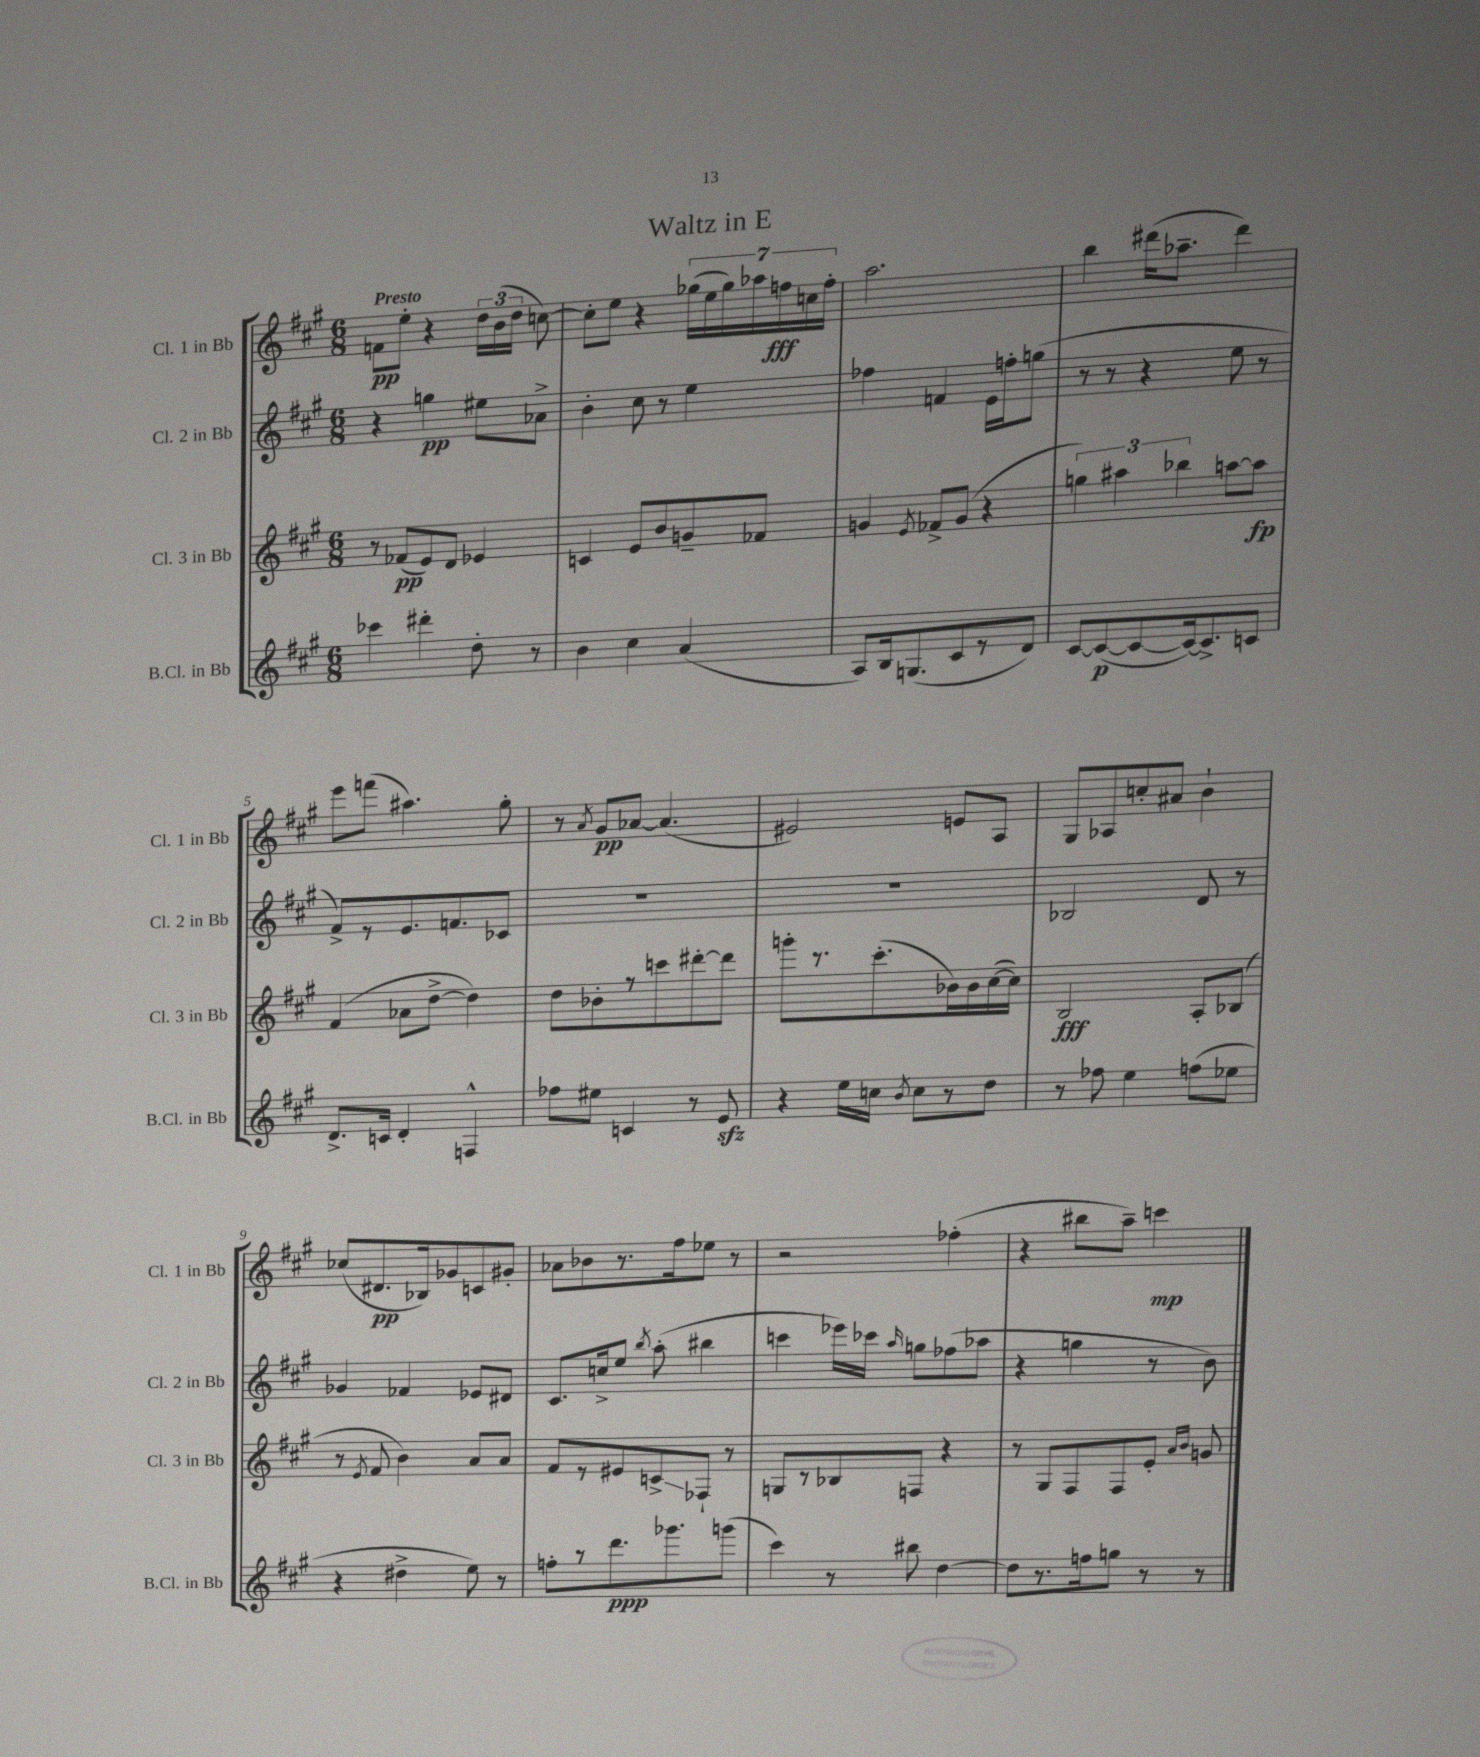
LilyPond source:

\header { title = "Waltz in E" }
<<
\new StaffGroup <<
\new Staff = "s0" \with { instrumentName = "Cl. 1 in Bb" shortInstrumentName = "Cl. 1 in Bb" } {
    \clef treble \key a \major \numericTimeSignature \time 6/8 \tempo "Presto"
    \autoBeamOff f'8[\pp e''8]-. r4 \tuplet 3/2 { d''16[ b'16( d''16] } c''8~) |
    c''8[-. e''8] r4 \tuplet 7/4 { ges''16[( e''16 ges''16) aes''16 f''16\fff c''16 f''16]-. } |
    a''2. |
    b''4 dis'''16[( aes''8.]-- dis'''4) |
    e'''8[ f'''8]( ais''4.) gis''8-. |
    r8 \acciaccatura { a'8 } gis'8[\pp aes'8]~ aes'4.( |
    eis'2) e'8[ a8] |
    gis8[ aes8 c''8-. ais'8] b'4-! |
    ces''8[( dis'8.\pp bes16) ges'8 c'8 gis'8]-. |
    aes'8[ bes'8 r8. fis''16 ees''8] r8 |
    r2 fes''4-.( |
    r4 bis''8[ a''8]--) c'''4\mp \bar "|." |
}
\new Staff = "s1" \with { instrumentName = "Cl. 2 in Bb" shortInstrumentName = "Cl. 2 in Bb" } {
    \clef treble \key a \major \numericTimeSignature \time 6/8
    \autoBeamOff r4 g''4\pp eis''8[ aes'8]-> |
    b'4-. cis''8 r8 e''4 |
    fes''4 f'4 e'16[ f''16-. g''8]( |
    r8 r8 r4 e''8 r8 |
    fis'8[->) r8 e'8. f'8. ces'8] |
    R2. |
    R2. |
    bes2 d'8 r8 |
    ges'4 fes'4 ees'8[ dis'8] |
    cis'8.[ c''16-> e''8] \acciaccatura { b''8 } a''8-.( bis''4 |
    c'''4 ees'''16[) ces'''16] \grace { a''16 } g''8[ fes''8( aes''8] |
    r4 g''4 r8 b'8) \bar "|." |
}
\new Staff = "s2" \with { instrumentName = "Cl. 3 in Bb" shortInstrumentName = "Cl. 3 in Bb" } {
    \clef treble \key a \major \numericTimeSignature \time 6/8
    \autoBeamOff r8 fes'8[\pp( e'8) d'8] ees'4 |
    c'4 e'8[ b'8 g'8-- fes'8] |
    g'4 \acciaccatura { e'8 } fes'8[-> g'8]( r4 |
    \tuplet 3/2 { g''4) ais''4 bes''4 } a''8[~ a''8]\fp |
    fis'4( aes'8[ d''8]~-> d''4) |
    d''8[ bes'8-. r8 c'''8 dis'''8~-. dis'''8] |
    g'''8[-. r8. cis'''8.-.( bes'16) bes'16 cis''16~( cis''16]) |
    b2\fff a8[-. bes8]( |
    r8 \acciaccatura { e'8 } fis'8 b'4) a'8[ a'8] |
    fis'8[ r8 eis'8 c'8->\glissando fes8]-! r8 |
    g8[ r8 bes8 f8] r4 |
    r8 gis8[ fis8 fis8 e'8]-. \grace { a'16[ b'16] } g'8 \bar "|." |
}
\new Staff = "s3" \with { instrumentName = "B.Cl. in Bb" shortInstrumentName = "B.Cl. in Bb" } {
    \clef treble \key a \major \numericTimeSignature \time 6/8
    \autoBeamOff ces'''4 dis'''4-. d''8-. r8 |
    b'4 cis''4 a'4( |
    a8[) b16 g8.( cis'8 r8 d'8]) |
    cis'8[~ cis'8~\p( cis'8~ cis'16~) cis'8.-> c'8] |
    d'8.[-> c'16] d'4-. f4-^ |
    fes''8[ eis''8] c'4 r8 e'8\sfz |
    r4 e''16[ c''16] \acciaccatura { b'8 } c''8[ r8 d''8] |
    r8 fes''8 e''4 f''8[( ees''8] |
    r4 dis''4-> e''8) r8 |
    f''8[-. r8 d'''8.\ppp ges'''8. g'''8]( |
    cis'''4) r8 bis''8 d''4~ |
    d''8[ r8. f''16 g''8] r8 r8 \bar "|." |
}
>>
>>
